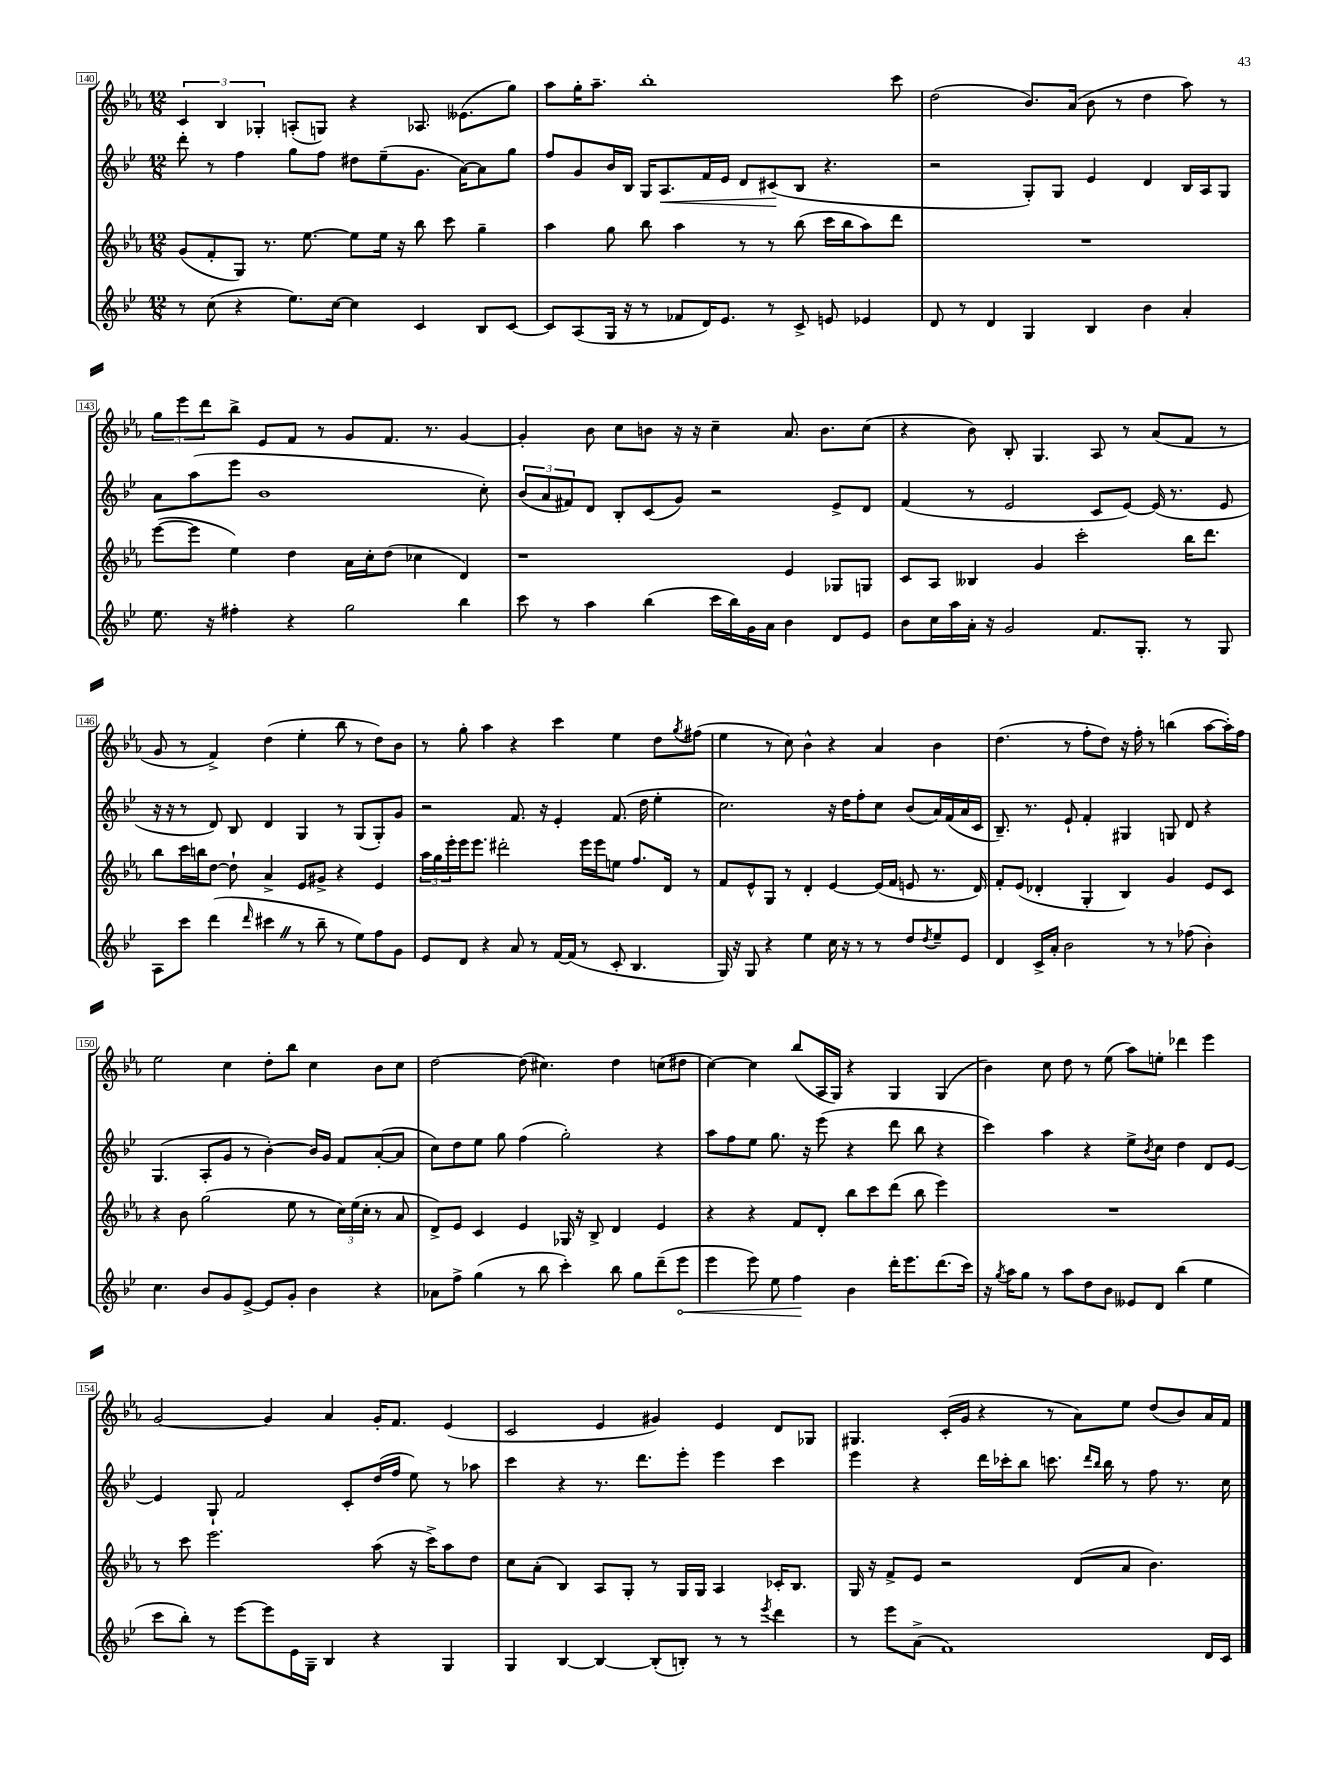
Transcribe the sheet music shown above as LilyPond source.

<<
\new StaffGroup <<
\new Staff = "s0" {
    \clef treble \key ees \major \numericTimeSignature \time 12/8
    \tuplet 3/2 { c'4 bes4 ges4-. } a8-.( g8) r4 aes8. eeses'8.( g''8) |
    aes''8 g''16-. aes''8.-- bes''1-. c'''8 |
    d''2( bes'8.) aes'16( bes'8 r8 d''4 aes''8) r8 |
    \tuplet 3/2 { g''8 ees'''8 d'''8 } bes''8-> ees'8 f'8 r8 g'8 f'8. r8. g'4~ |
    g'4-. bes'8 c''8 b'8 r16 r16 c''4-- aes'8. b'8. c''8( |
    r4 bes'8) bes8-. g4. aes8 r8 aes'8( f'8 r8 |
    g'8 r8 f'4->) d''4( ees''4-. bes''8 r8 d''8) bes'8 |
    r8 g''8-. aes''4 r4 c'''4 ees''4 d''8 \acciaccatura { g''8 } fis''8( |
    ees''4 r8 c''8) bes'4-^ r4 aes'4 bes'4 |
    d''4.( r8 f''8-. d''8) r16 f''16-. r8 b''4( aes''8~ aes''16-.) f''16 |
    ees''2 c''4 d''8-. bes''8 c''4 bes'8 c''8 |
    d''2~ d''8( cis''4.) d''4 c''8( dis''8 |
    c''4~) c''4 bes''8( aes16 g16) r4 g4 g4( |
    bes'4) c''8 d''8 r8 ees''8( aes''8) e''8-. des'''4 ees'''4 |
    g'2~ g'4 aes'4 g'16-. f'8. ees'4( |
    c'2 ees'4 gis'4) ees'4 d'8 ges8 |
    gis4. c'16-.( g'16 r4 r8 aes'8) ees''8 d''8( bes'8) aes'16 f'16 \bar "|." |
}
\new Staff = "s1" {
    \clef treble \key bes \major \numericTimeSignature \time 12/8
    d'''8-. r8 f''4 g''8 f''8 dis''8 ees''8--( g'8. a'16~) a'8 g''8 |
    f''8 g'8 bes'16 bes16 g16 a8.\< f'16 ees'16 d'8 cis'8\!( bes8 r4. |
    r2 g8-.) g8 ees'4 d'4 bes16 a16 g8 |
    a'8 a''8( ees'''8 bes'1 c''8-.) |
    \tuplet 3/2 { bes'8( a'8 fis'8) } d'8 bes8-. c'8( g'8) r2 ees'8-> d'8 |
    f'4( r8 ees'2 c'8 ees'8~) ees'16( r8. ees'8 |
    r16 r16 r8 d'8) bes8 d'4 g4 r8 g8( g8-.) g'8 |
    r2 f'8. r16 ees'4-. f'8.( d''16 ees''4-. |
    c''2.) r16 d''16 f''8-. c''8 bes'8( a'16) f'16( a'16 c'16 |
    bes8.--) r8. ees'8-! f'4-. gis4 g8 d'8 r4 |
    g4.( a8-. g'8 r8 bes'4~-.) bes'16 g'16 f'8 a'8~-.( a'8 |
    c''8) d''8 ees''8 g''8 f''4( g''2-.) r4 |
    a''8 f''8 ees''8 g''8. r16 ees'''8( r4 d'''8 bes''8 r4 |
    c'''4) a''4 r4 ees''8-> \acciaccatura { bes'8 } c''8 d''4 d'8 ees'8~ |
    ees'4 g8-! f'2 c'8-. d''16( f''16 ees''8) r8 aes''8 |
    c'''4 r4 r8. d'''8. ees'''8-. ees'''4 c'''4 |
    ees'''4 r4 d'''16 ces'''16-. bes''8 c'''8. \grace { d'''16 bes''16 } bes''16 r8 f''8 r8. c''16 \bar "|." |
}
\new Staff = "s2" {
    \clef treble \key ees \major \numericTimeSignature \time 12/8
    g'8( f'8-. g8) r8. ees''8.~ ees''8 ees''16 r16 bes''8 c'''8 g''4-- |
    aes''4 g''8 bes''8 aes''4 r8 r8 bes''8( c'''16 bes''16 aes''8) d'''8 |
    R1. |
    ees'''8~( ees'''8 ees''4) d''4 aes'16 c''16-. d''8( ces''4 d'4) |
    r1 ees'4 ges8 g8 |
    c'8 aes8 beses4 g'4 c'''2-. bes''16 d'''8. |
    bes''8 c'''16 b''16 d''8~ d''8-! aes'4-> ees'8 gis'8-> r4 ees'4 |
    \tuplet 3/2 { aes''16 g''16 ees'''16-. } ees'''16 ees'''8. dis'''2-. ees'''16 ees'''16 e''8 f''8. d'16 r8 |
    f'8 ees'8-^ g8 r8 d'4-. ees'4~ ees'16( f'16 e'8 r8. d'16) |
    f'8-. ees'8( des'4-. g4-. bes4) g'4 ees'8 c'8 |
    r4 bes'8 g''2( ees''8 r8 \tuplet 3/2 { c''16) ees''16( c''16-. } r8 aes'8 |
    d'8->) ees'8 c'4 ees'4 ges16 r16 bes8-> d'4 ees'4 |
    r4 r4 f'8 d'8-. bes''8 c'''8 d'''8( bes''8 ees'''4) |
    R1. |
    r8 c'''8 ees'''2. aes''8( r16 c'''16->) aes''8 d''8 |
    c''8 aes'8-.( bes4) aes8 g8-. r8 g16 g16 aes4 ces'16-. bes8. |
    g16 r16 f'8-> ees'8 r2 d'8( aes'8 bes'4.) \bar "|." |
}
\new Staff = "s3" {
    \clef treble \key bes \major \numericTimeSignature \time 12/8
    r8 c''8( r4 ees''8.) c''16~ c''4 c'4 bes8 c'8~ |
    c'8 a8( g16 r16 r8 fes'8 d'16) ees'8. r8 c'8-> e'8 ees'4 |
    d'8 r8 d'4 g4 bes4 bes'4 a'4-. |
    ees''8. r16 fis''4-. r4 g''2 bes''4 |
    c'''8 r8 a''4 bes''4( c'''16 bes''16) g'16 a'16 bes'4 d'8 ees'8 |
    bes'8 c''16 a''16 a'16-. r16 g'2 f'8. g8.-. r8 g8 |
    a8 c'''8 d'''4( \grace { d'''16 } cis'''4 \once \override BreathingSign.text = \markup { \musicglyph "scripts.caesura.straight" } \breathe r8 bes''8-- r8 ees''8) f''8 g'8 |
    ees'8 d'8 r4 a'8 r8 f'16~ f'16( r8 c'8-. bes4. |
    g16) r16 g8 r4 ees''4 c''16 r16 r8 r8 d''8 \acciaccatura { d''8 } ees''8-- ees'8 |
    d'4 c'16-> a'16-. bes'2 r8 r8 fes''8( bes'4-.) |
    c''4. bes'8 g'8 ees'8~-> ees'8 g'8-. bes'4 r4 |
    aes'8 f''8-> g''4( r8 bes''8 c'''4-.) bes''8 g''8 d'''8--( \once \override Hairpin.circled-tip = ##t ees'''8\< |
    ees'''4 ees'''8) ees''8 f''4\! bes'4 d'''16-. ees'''8. d'''8.( c'''16) |
    r16 \acciaccatura { g''8 } a''16 g''8 r8 a''8 d''8 bes'8 eeses'8 d'8 bes''4( ees''4 |
    c'''8 bes''8-.) r8 ees'''8~ ees'''8 ees'16 g16-- bes4 r4 g4 |
    g4 bes4~ bes4~ bes8-.( b8-.) r8 r8 \acciaccatura { ees'''8 } d'''4 |
    r8 ees'''8 a'8->( f'1) d'16 c'16 \bar "|." |
}
>>
>>
\layout { \context { \Score currentBarNumber = #140 \override BarNumber.stencil = #(make-stencil-boxer 0.1 0.3 ly:text-interface::print) } }
